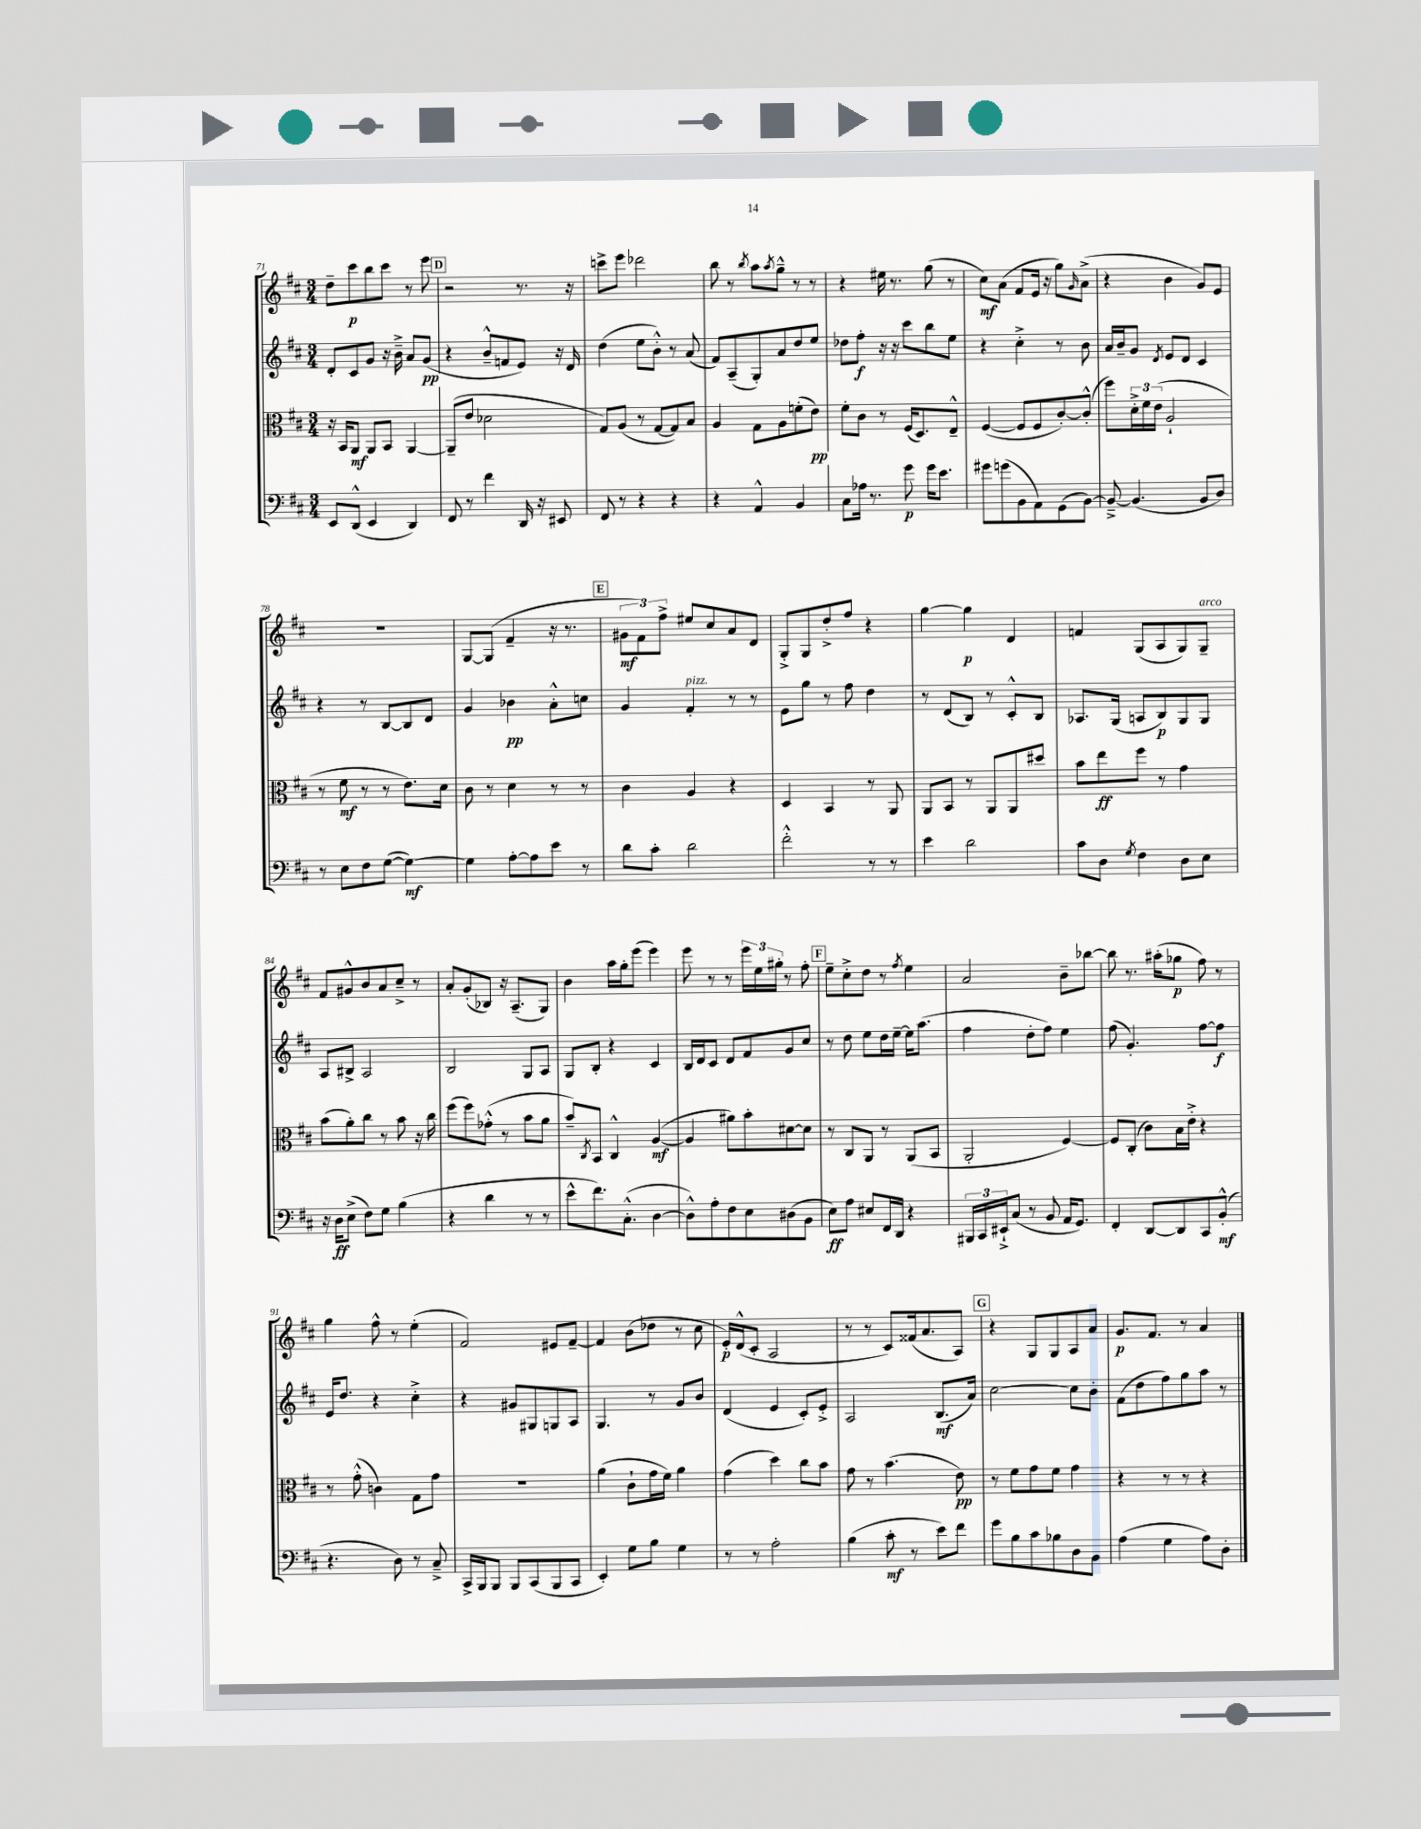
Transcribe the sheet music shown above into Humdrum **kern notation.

**kern	**dynam	**kern	**dynam	**kern	**dynam	**kern	**dynam
*part4	*part4	*part3	*part3	*part2	*part2	*part1	*part1
*staff4	*staff4	*staff3	*staff3	*staff2	*staff2	*staff1	*staff1
*clefF4	*	*clefC3	*	*clefG2	*	*clefG2	*
*k[f#c#]	*	*k[f#c#]	*	*k[f#c#]	*	*k[f#c#]	*
*M3/4	*	*M3/4	*	*M3/4	*	*M3/4	*
=71	=71	=71	=71	=71	=71	=71	=71
8EE/L	.	16r	.	8d'/L	.	8dd~\L	.
.	.	16BB/KL	.	.	.	.	.
(8DD^^/J	.	8AA/J	mf	8c#/	.	8ccc#\	p
4EE/	.	8AA/L	.	8g/J	.	8bb\	.
.	.	8BB/J	.	16r	.	8ccc#\J	.
.	.	.	.	16b~^\	.	.	.
4DD/)	.	[4AA/	.	8a/L	.	8r	.
.	.	.	.	(8g/J	pp	8eee\	.
!!LO:REH:place=s1:t=D
=72	=72	=72	=72	=72	=72	=72	=72
8FF#/	.	(8AA~/L]	.	4r	.	2r	.
8r	.	8e/J	.	.	.	.	.
4f#\	.	2d-X\	.	8b~^^/L	.	.	.
.	.	.	.	8fn/	.	.	.
16DD/	.	.	.	8e/J)	.	8.r	.
16r	.	.	.	.	.	.	.
8EE#X/	.	.	.	16r	.	.	.
.	.	.	.	16d/	.	16r	.
=73	=73	=73	=73	=73	=73	=73	=73
8FF#/	.	8G/L)	.	(4dd\	.	8cccn^\L	.
8r	.	(8A/J	.	.	.	8eee\J	.
4r	.	8r	.	8ee\L	.	2ddd-X\	.
.	.	[8G/L	.	8b'^^\J)	.	.	.
4r	.	8G/])	.	8r	.	.	.
.	.	8B/J	.	(8a/	.	.	.
=74	=74	=74	=74	=74	=74	=74	=74
4r	.	4A/	.	8f#/L)	.	8bb\	.
.	.	.	.	(8A~/	.	8r	.
.	.	.	.	.	.	8qbb/	.
4AA^^/	.	8G\L	.	8G'/)	.	8aa\L	.
.	.	.	.	.	.	8qaa/	.
.	.	8A\	.	8a/	.	8gg~^^\J	.
4BB/	.	(8fn'\	.	8dd/	.	8r	.
.	.	8e\J)	pp	8ee/J	.	8r	.
=75	=75	=75	=75	=75	=75	=75	=75
8C#\L	.	8f#'\L	.	8dd-X\L	.	4r	.
16A-X\Jk	.	8c#\J	.	8ff#'\J	f	.	.
8.r	.	.	.	.	.	.	.
.	.	8r	.	16r	.	16ee#X\	.
.	.	.	.	16r	.	8.r	.
8g\	p	(16F#/KL	.	8ccc#\L	.	.	.
.	.	8.D/)	.	.	.	.	.
16g\KL	.	.	.	8bb\	.	(8gg\	.
8.e\J	.	.	.	.	.	.	.
.	.	8E~^^/J	.	8ee\J	.	8r	.
=76	=76	=76	=76	=76	=76	=76	=76
8g#X\L	.	([4F#/	.	4r	.	8cc#\L)	mf
(8gn\	.	.	.	.	.	(8a\J	.
8BB\	.	8F#/L]	.	4cc#'^\	.	8f#/L	.
8AA\)	.	8F#/	.	.	.	16e/Jk	.
.	.	.	.	.	.	16r	.
(8GG\	.	[8c#'/)	.	8r	.	8gg\L)	.
.	.	.	.	.	.	16qqg/	.
[8BB\J)	.	(8c#'^^/J]	.	8b\	.	(8a^\J	.
=77	=77	=77	=77	=77	=77	=77	=77
8BB~^/_	.	8ff#\L)	.	16a/LL	.	4r	.
.	.	.	.	16b~/J	.	.	.
(4.BB/]	.	24d'^\L	.	8g/J	.	.	.
.	.	24f#\	.	.	.	.	.
.	.	(24e\JJ	.	.	.	.	.
.	.	.	.	8qd/	.	.	.
.	.	2A`/	.	8e/L	.	4b\	.
.	.	.	.	8d/J	.	.	.
8BB/L	.	.	.	4c#/	.	8g/L)	.
8D/J)	.	.	.	.	.	8e/J	.
!!LO:LB:g=z
=78	=78	=78	=78	=78	=78	=78	=78
8r	.	8r	.	4r	.	2.r	.
8E\L	.	8f#\	mf	.	.	.	.
8F#\	.	8r	.	8r	.	.	.
([8G\J	.	8r	.	[8B/L	.	.	.
4G\_)	mf	8.e\L)	.	8B/]	.	.	.
.	.	.	.	8d/J	.	.	.
.	.	16d\Jk	.	.	.	.	.
=79	=79	=79	=79	=79	=79	=79	=79
4G\]	.	8c#\	.	4g/	.	[8G/L	.
.	.	8r	.	.	.	(8G/J]	.
[8A'\L	.	4d\	.	4b-X\	pp	4f#~/	.
8A\]	.	.	.	.	.	.	.
8e\J	.	8r	.	8a'^^\L	.	16r	.
.	.	.	.	.	.	8.r	.
8r	.	8r	.	8ccn\J	.	.	.
!!LO:REH:place=s1:t=E
=80	=80	=80	=80	=80	=80	=80	=80
8d\L	.	4c#\	.	4g/	.	12g#X\L	mf
.	.	.	.	.	.	12f#\)	.
8c#'\J	.	.	.	.	.	.	.
.	.	.	.	.	.	12ff#^\J	.
!	!	!	!	!LO:TX:a:i:t=pizz.	!	!	!
2d\	.	4A/	.	4f#'/	.	8ee#X/L	.
.	.	.	.	.	.	8cc#/	.
.	.	4r	.	8r	.	8a/	.
.	.	.	.	8r	.	8d/J	.
=81	=81	=81	=81	=81	=81	=81	=81
2f#'^^\	.	4D/	.	8e\L	.	8G'^/L	.
.	.	.	.	8gg\J	.	8G/	.
.	.	4BB/	.	8r	.	8dd'^/	.
.	.	.	.	8ff#\	.	8ff#/J	.
8r	.	8r	.	4dd\	.	4r	.
8r	.	8AA/	.	.	.	.	.
=82	=82	=82	=82	=82	=82	=82	=82
4e\	.	8AA/L	.	8r	.	[4gg\	.
.	.	8BB/J	.	(8d/L	.	.	.
2d\	.	8r	.	8B/J)	.	4gg\]	p
.	.	8AA/L	.	8r	.	.	.
.	.	8AA/	.	8c#'^^/L	.	4d/	.
.	.	8dd#X/J	.	8B/J	.	.	.
=83	=83	=83	=83	=83	=83	=83	=83
8c#\L	.	8b\L	.	8.A-X/L	.	4fn/	.
8D\J	.	8ee\	ff	.	.	.	.
.	.	.	.	(16G/Jk	.	.	.
8qG/	.	.	.	.	.	.	.
4F#\	.	8ff#\J	.	8An/L	.	(8G/L	.
.	.	8r	.	8B/)	p	8A/	.
8D\L	.	4g\	.	8G/	.	8G/)	.
!	!	!	!	!	!	!LO:TX:a:i:t=arco	!
8E\J	.	.	.	8G/J	.	8G~/J	.
!!LO:LB:g=z
=84	=84	=84	=84	=84	=84	=84	=84
16r	.	(8b\L	.	8A/L	.	8f#/L	.
16D\KL	ff	.	.	.	.	.	.
(8E^\J	.	8a'\)	.	8B#X^/J	.	8g#X^^/	.
8F#\L)	.	8cc#\J	.	2A/	.	8b/	.
8G\J	.	8r	.	.	.	8a/	.
(4B\	.	8b\	.	.	.	8cc#~^/J	.
.	.	16r	.	.	.	8r	.
.	.	16cc#\	.	.	.	.	.
=85	=85	=85	=85	=85	=85	=85	=85
4r	.	(8ff#\L	.	2B/	.	8a'/L	.
.	.	8ff#\)	.	.	.	(8g'/	.
4d\	.	(8g-X'^^\J	.	.	.	8B-X/J)	.
.	.	8r	.	.	.	16r	.
.	.	.	.	.	.	(8.A~/L	.
8r	.	8b\L	.	8G/L	.	.	.
8r	.	8a\J	.	8A/J	.	8G/J)	.
=86	=86	=86	=86	=86	=86	=86	=86
8e^^\L	.	8b~/L)	.	8G/L	.	4b\	.
.	.	8qC#/	.	.	.	.	.
8.f#\)	.	8BB/J	.	8B'/J	.	.	.
.	.	4C#^^/	.	4r	.	16aa\LL	.
(8.C#'^^\J	.	.	.	.	.	16gg'\J	.
.	.	.	.	.	.	(8eee\J	.
[4D\	.	([4A/	mf	4c#/	.	4eee\)	.
=87	=87	=87	=87	=87	=87	=87	=87
8D^^\L])	.	4A/]	.	16B/LL	.	8eee\	.
.	.	.	.	16d/J	.	.	.
8A'\	.	.	.	8c#/J	.	8r	.
8F#\	.	8a#X\L)	.	8d/L	.	8r	.
8E\	.	8b'\	.	8f#/	.	24eee\LL	.
.	.	.	.	.	.	24ee\	.
.	.	.	.	.	.	24gg#X'\JJ	.
(8D#X\	.	[8d#X\	.	8g/	.	8r	.
8BB\J	.	8d#\J]	.	8cc#/J	.	8ff#'\	.
!!LO:REH:place=s1:t=F
=88	=88	=88	=88	=88	=88	=88	=88
8E\L)	ff	8r	.	8r	.	8ee~\L	.
8A\J	.	8C#/L	.	8dd\	.	8cc#'^\	.
8E#X/L	.	8AA/J	.	8ee\L	.	8dd\J	.
16FF#/L	.	8r	.	16dd\L	.	8r	.
16DD/JJ	.	.	.	[16ee~\JJ	.	.	.
.	.	.	.	.	.	8qff#/	.
4r	.	(8AA/L	.	16ee\KL]	.	4ee\	.
.	.	.	.	(8.aa\J	.	.	.
.	.	8BB/J	.	.	.	.	.
=89	=89	=89	=89	=89	=89	=89	=89
24BBB#X/LL	.	2AA'/	.	4ff#\	.	2a/	.
24CC#/	.	.	.	.	.	.	.
24EE#X`^/J	.	.	.	.	.	.	.
(8C#/J	.	.	.	.	.	.	.
8r	.	.	.	8dd'\L	.	.	.
8BB/	.	.	.	8ff#\J)	.	.	.
16AA/KL	.	[4F#/)	.	4ee\	.	8b~\L	.
8.GG/J)	.	.	.	.	.	.	.
.	.	.	.	.	.	[8bb-X\J	.
=90	=90	=90	=90	=90	=90	=90	=90
4FF#'/	.	8F#/L]	.	(8ff#\	.	8bb-\]	.
.	.	(8C#'/J	.	4.g'/)	.	8.r	.
[8DD/L	.	8c#\L)	.	.	.	.	.
.	.	.	.	.	.	(16aa#X'\KL	.
8DD/]	.	16B\L	.	.	.	8gg-X\J	p
.	.	16e'^\JJ	.	.	.	.	.
8CC#/	.	4r	.	[8ff#\L	.	8ff#\)	.
(8BB'^^/J	mf	.	.	8ff#\J]	f	8r	.
!!LO:LB:g=z
=91	=91	=91	=91	=91	=91	=91	=91
4.r	.	8r	.	16e/KL	.	4gg\	.
.	.	.	.	8.dd/J	.	.	.
.	.	(8g'^^\	.	.	.	.	.
.	.	4cn\)	.	4r	.	8ff#^^\	.
8D\)	.	.	.	.	.	8r	.
8r	.	8G\L	.	4cc#'^\	.	(4ee'\	.
8C#~^/	.	8g\J	.	.	.	.	.
=92	=92	=92	=92	=92	=92	=92	=92
16CC#^/LL	.	2.r	.	4r	.	2f#/)	.
16BBB/J	.	.	.	.	.	.	.
8BBB/J	.	.	.	.	.	.	.
8BBB/L	.	.	.	8g#X/L	.	.	.
(8CC#/	.	.	.	8G#X/	.	.	.
8BBB/	.	.	.	8Gn/	.	8e#X/L	.
8CC#/J	.	.	.	8A/J	.	[8f#~/J	.
=93	=93	=93	=93	=93	=93	=93	=93
4EE'/)	.	(4a\	.	4.G/	.	4f#/]	.
8G\L	.	8c#`\L	.	.	.	(8b\L	.
8B\J	.	16g\L	.	8r	.	8dd-X\J	.
.	.	16f#\JJ)	.	.	.	.	.
4G\	.	4a\	.	8g/L	.	8r	.
.	.	.	.	8b/J	.	8cc#\	.
=94	=94	=94	=94	=94	=94	=94	=94
8r	.	(4g\	.	(4d/	.	16e'/LL)	p
.	.	.	.	.	.	(16d^^/J	.
8r	.	.	.	.	.	8c#'/J	.
2A'\	.	4dd\)	.	4e/	.	2A/	.
.	.	8cc#\L	.	8c#'/L)	.	.	.
.	.	8b\J	.	8e'^/J	.	.	.
=95	=95	=95	=95	=95	=95	=95	=95
(4B\	.	8g\	.	2A/	.	8r	.
.	.	8r	.	.	.	8r	.
8c#'\	mf	(4.b\	.	.	.	8c#/L)	.
8r	.	.	.	.	.	(16f##X/k	.
.	.	.	.	.	.	8.a/	.
8e\L)	.	.	.	(8.B/L	mf	.	.
8f#\J	.	8e\)	pp	.	.	8A/J)	.
.	.	.	.	16a/Jk)	.	.	.
!!LO:REH:place=s1:t=G
=96	=96	=96	=96	=96	=96	=96	=96
8g\L	.	8r	.	[2cc#\	.	4r	.
8B\	.	8f#\L	.	.	.	.	.
8c#\	.	8g\	.	.	.	8G/L	.
8B-X\	.	8f#\J	.	.	.	8G/	.
8D\	.	4g\	.	8cc#\L]	.	8A/	.
8BB\J	.	.	.	8b'\J	.	8a/J	.
=97	=97	=97	=97	=97	=97	=97	=97
(4A\	.	4r	.	(8f#\L	.	8.g/L	p
.	.	.	.	8dd\	.	.	.
.	.	.	.	.	.	8.f#/J	.
4G\	.	8r	.	8ff#\)	.	.	.
.	.	8r	.	8gg\	.	8r	.
8A\L)	.	4r	.	8aa\J	.	4a/	.
8D'\J	.	.	.	8r	.	.	.
==	==	==	==	==	==	==	==
*-	*-	*-	*-	*-	*-	*-	*-
